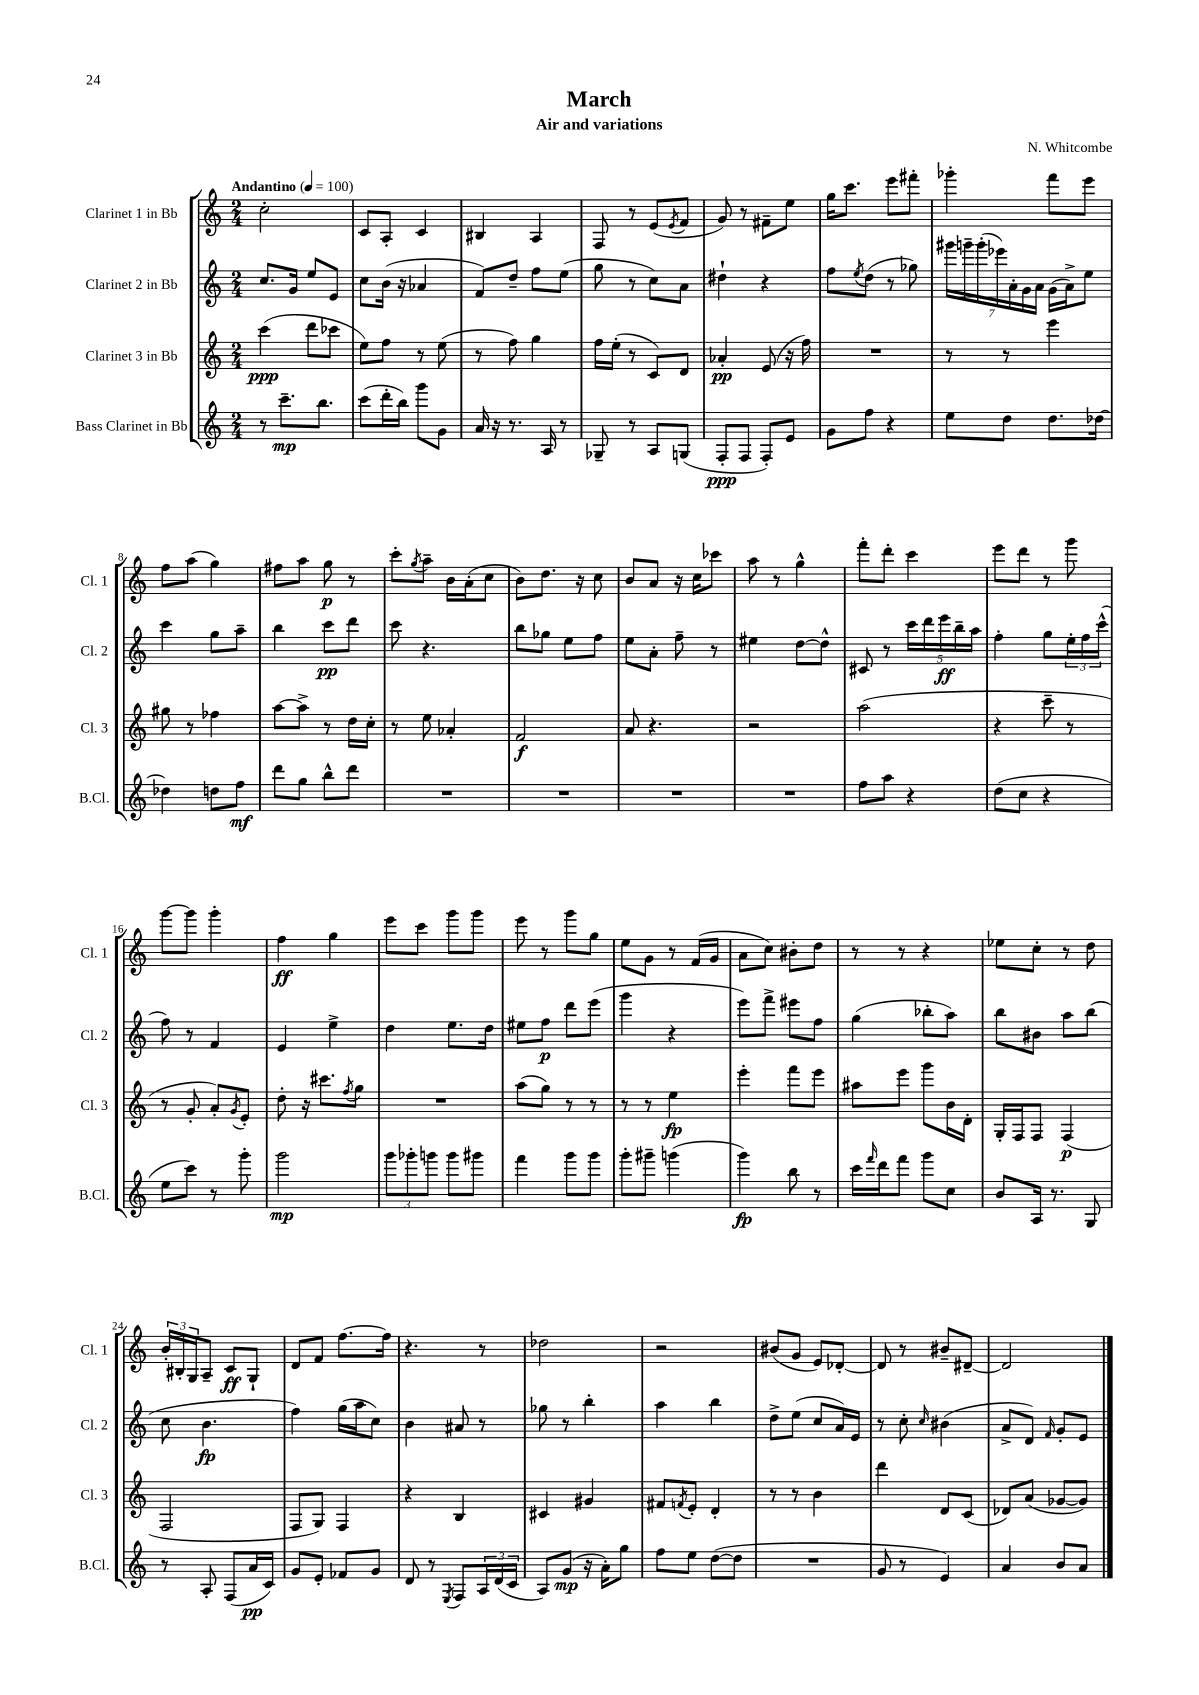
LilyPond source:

\header { title = "March" composer = "N. Whitcombe" subtitle = "Air and variations" }
<<
\new StaffGroup <<
\new Staff = "s0" \with { instrumentName = "Clarinet 1 in Bb" shortInstrumentName = "Cl. 1" } {
    \clef treble \key c \major \numericTimeSignature \time 2/4 \tempo "Andantino" 4 = 100
    c''2-. |
    c'8 a8-. c'4 |
    bis4 a4 |
    f8 r8 e'8( \acciaccatura { e'8 } f'8 |
    g'8) r8 fis'8-- e''8 |
    g''16 c'''8. e'''8 fis'''8-. |
    ges'''4-. f'''8 e'''8 |
    f''8 a''8( g''4) |
    fis''8 a''8 g''8\p r8 |
    c'''8-. \acciaccatura { g''8 } a''8-- b'16 a'16-.( c''8 |
    b'8) d''8. r16 c''8 |
    b'8 a'8 r16 c''16 ces'''8 |
    a''8 r8 g''4-^ |
    f'''8-. d'''8-. c'''4 |
    e'''8 d'''8 r8 g'''8 |
    g'''8~ g'''8 g'''4-. |
    f''4\ff g''4 |
    e'''8 c'''8 g'''8 g'''8 |
    e'''8 r8 g'''8 g''8 |
    e''8 g'8 r8 f'16( g'16 |
    a'8 c''8) bis'8-. d''8 |
    r8 r8 r4 |
    ees''8 c''8-. r8 d''8 |
    \tuplet 3/2 { b'16-. bis16-. g16 } a8-- c'8\ff g8-! |
    d'8 f'8 f''8.~ f''16 |
    r4. r8 |
    des''2 |
    r2 |
    bis'8( g'8 e'8) des'8~-. |
    des'8 r8 bis'8-- dis'8~-- |
    dis'2 \bar "|." |
}
\new Staff = "s1" \with { instrumentName = "Clarinet 2 in Bb" shortInstrumentName = "Cl. 2" } {
    \clef treble \key c \major \numericTimeSignature \time 2/4
    c''8. g'16 e''8 e'8 |
    c''8 b'16( r16 aes'4 |
    f'8) d''8-- f''8 e''8( |
    g''8 r8 c''8) a'8 |
    dis''4-! r4 |
    f''8 \acciaccatura { e''8 } d''8( r8 ges''8) |
    \tuplet 7/4 { gis'''16 g'''16-- g'''16-.( ees'''16) a'16-. g'16 a'16 } g'16( a'16->) e''8 |
    c'''4 g''8 a''8-- |
    b''4 c'''8\pp d'''8 |
    c'''8 r4. |
    b''8 ges''8 e''8 f''8 |
    e''8 a'8-. f''8-- r8 |
    eis''4 d''8~ d''8-^ |
    cis'8 r8 \tuplet 5/4 { c'''16 d'''16 e'''16\ff b''16-- a''16 } |
    f''4-. g''8 \tuplet 3/2 { e''16-. f''16 c'''16-^( } |
    f''8) r8 f'4 |
    e'4 e''4-> |
    d''4 e''8. d''16 |
    eis''8 f''8\p d'''8 e'''8( |
    g'''4 r4 |
    e'''8) f'''8-> eis'''8 f''8 |
    g''4( bes''8-. a''8) |
    b''8 bis'8 a''8 b''8( |
    c''8 b'4.\fp |
    f''4) g''16( a''16 c''8) |
    b'4 ais'8 r8 |
    ges''8 r8 b''4-. |
    a''4 b''4 |
    d''8-> e''8( c''8 a'16) e'16 |
    r8 c''8-. \grace { c''16 } bis'4( |
    a'8-> d'8) \grace { f'16 } g'8-. e'8 \bar "|." |
}
\new Staff = "s2" \with { instrumentName = "Clarinet 3 in Bb" shortInstrumentName = "Cl. 3" } {
    \clef treble \key c \major \numericTimeSignature \time 2/4
    c'''4\ppp( d'''8 ces'''8 |
    e''8) f''8 r8 e''8( |
    r8 f''8) g''4 |
    f''16 e''16-.( r8 c'8) d'8 |
    aes'4-.\pp e'8( r16 f''16) |
    R2 |
    r8 r8 e'''4 |
    gis''8 r8 fes''4 |
    a''8~ a''8-> r8 d''16 c''16-. |
    r8 e''8 aes'4-. |
    f'2\f |
    a'8 r4. |
    r2 |
    a''2( |
    r4 c'''8-- r8 |
    r8 g'8-. a'8-.) \acciaccatura { g'8 } e'8-. |
    d''8-. r16 cis'''8. \acciaccatura { f''8 } g''8 |
    R2 |
    a''8( g''8) r8 r8 |
    r8 r8 e''4\fp |
    e'''4-. f'''8 e'''8 |
    ais''8 e'''8 g'''8 b'16 d'16-. |
    g16-. f16 f8 f4\p( |
    f2 |
    f8 g8) f4 |
    r4 b4 |
    cis'4 gis'4 |
    fis'8 \acciaccatura { f'8 } e'8-. d'4-. |
    r8 r8 b'4 |
    d'''4 d'8 c'8( |
    des'8) a'8( ges'8~ ges'8) \bar "|." |
}
\new Staff = "s3" \with { instrumentName = "Bass Clarinet in Bb" shortInstrumentName = "B.Cl." } {
    \clef treble \key c \major \numericTimeSignature \time 2/4
    r8 c'''8.--\mp b''8. |
    c'''8( d'''16-. b''16) g'''8 g'8 |
    a'16 r16 r8. a16 r8 |
    ges8-- r8 a8 g8( |
    f8-.\ppp f8 f8-.) e'8 |
    g'8 f''8 r4 |
    e''8 d''8 d''8. des''16~ |
    des''4 d''8 f''8\mf |
    d'''8 g''8 b''8-^ d'''8 |
    R2 |
    R2 |
    R2 |
    R2 |
    f''8 a''8 r4 |
    d''8( c''8 r4 |
    e''8 c'''8) r8 g'''8-. |
    g'''2\mp |
    \tuplet 3/2 { g'''8 ges'''8-. g'''8 } g'''8 gis'''8 |
    f'''4 g'''8 g'''8 |
    g'''8-. gis'''8-- g'''4( |
    g'''4\fp) b''8 r8 |
    c'''16 \grace { f'''16 } d'''16 f'''8 g'''8 c''8 |
    b'8 a16 r8. g8 |
    r8 a8-. f8( a'16\pp c'16) |
    g'8 e'8-. fes'8 g'8 |
    d'8 r8 \acciaccatura { e8 } f8 \tuplet 3/2 { a16 d'16( c'16 } |
    a8) g'8\mp( r16 a'16-.) g''8 |
    f''8 e''8 d''8~( d''8 |
    R2 |
    g'8 r8 e'4) |
    a'4 b'8 a'8 \bar "|." |
}
>>
>>
